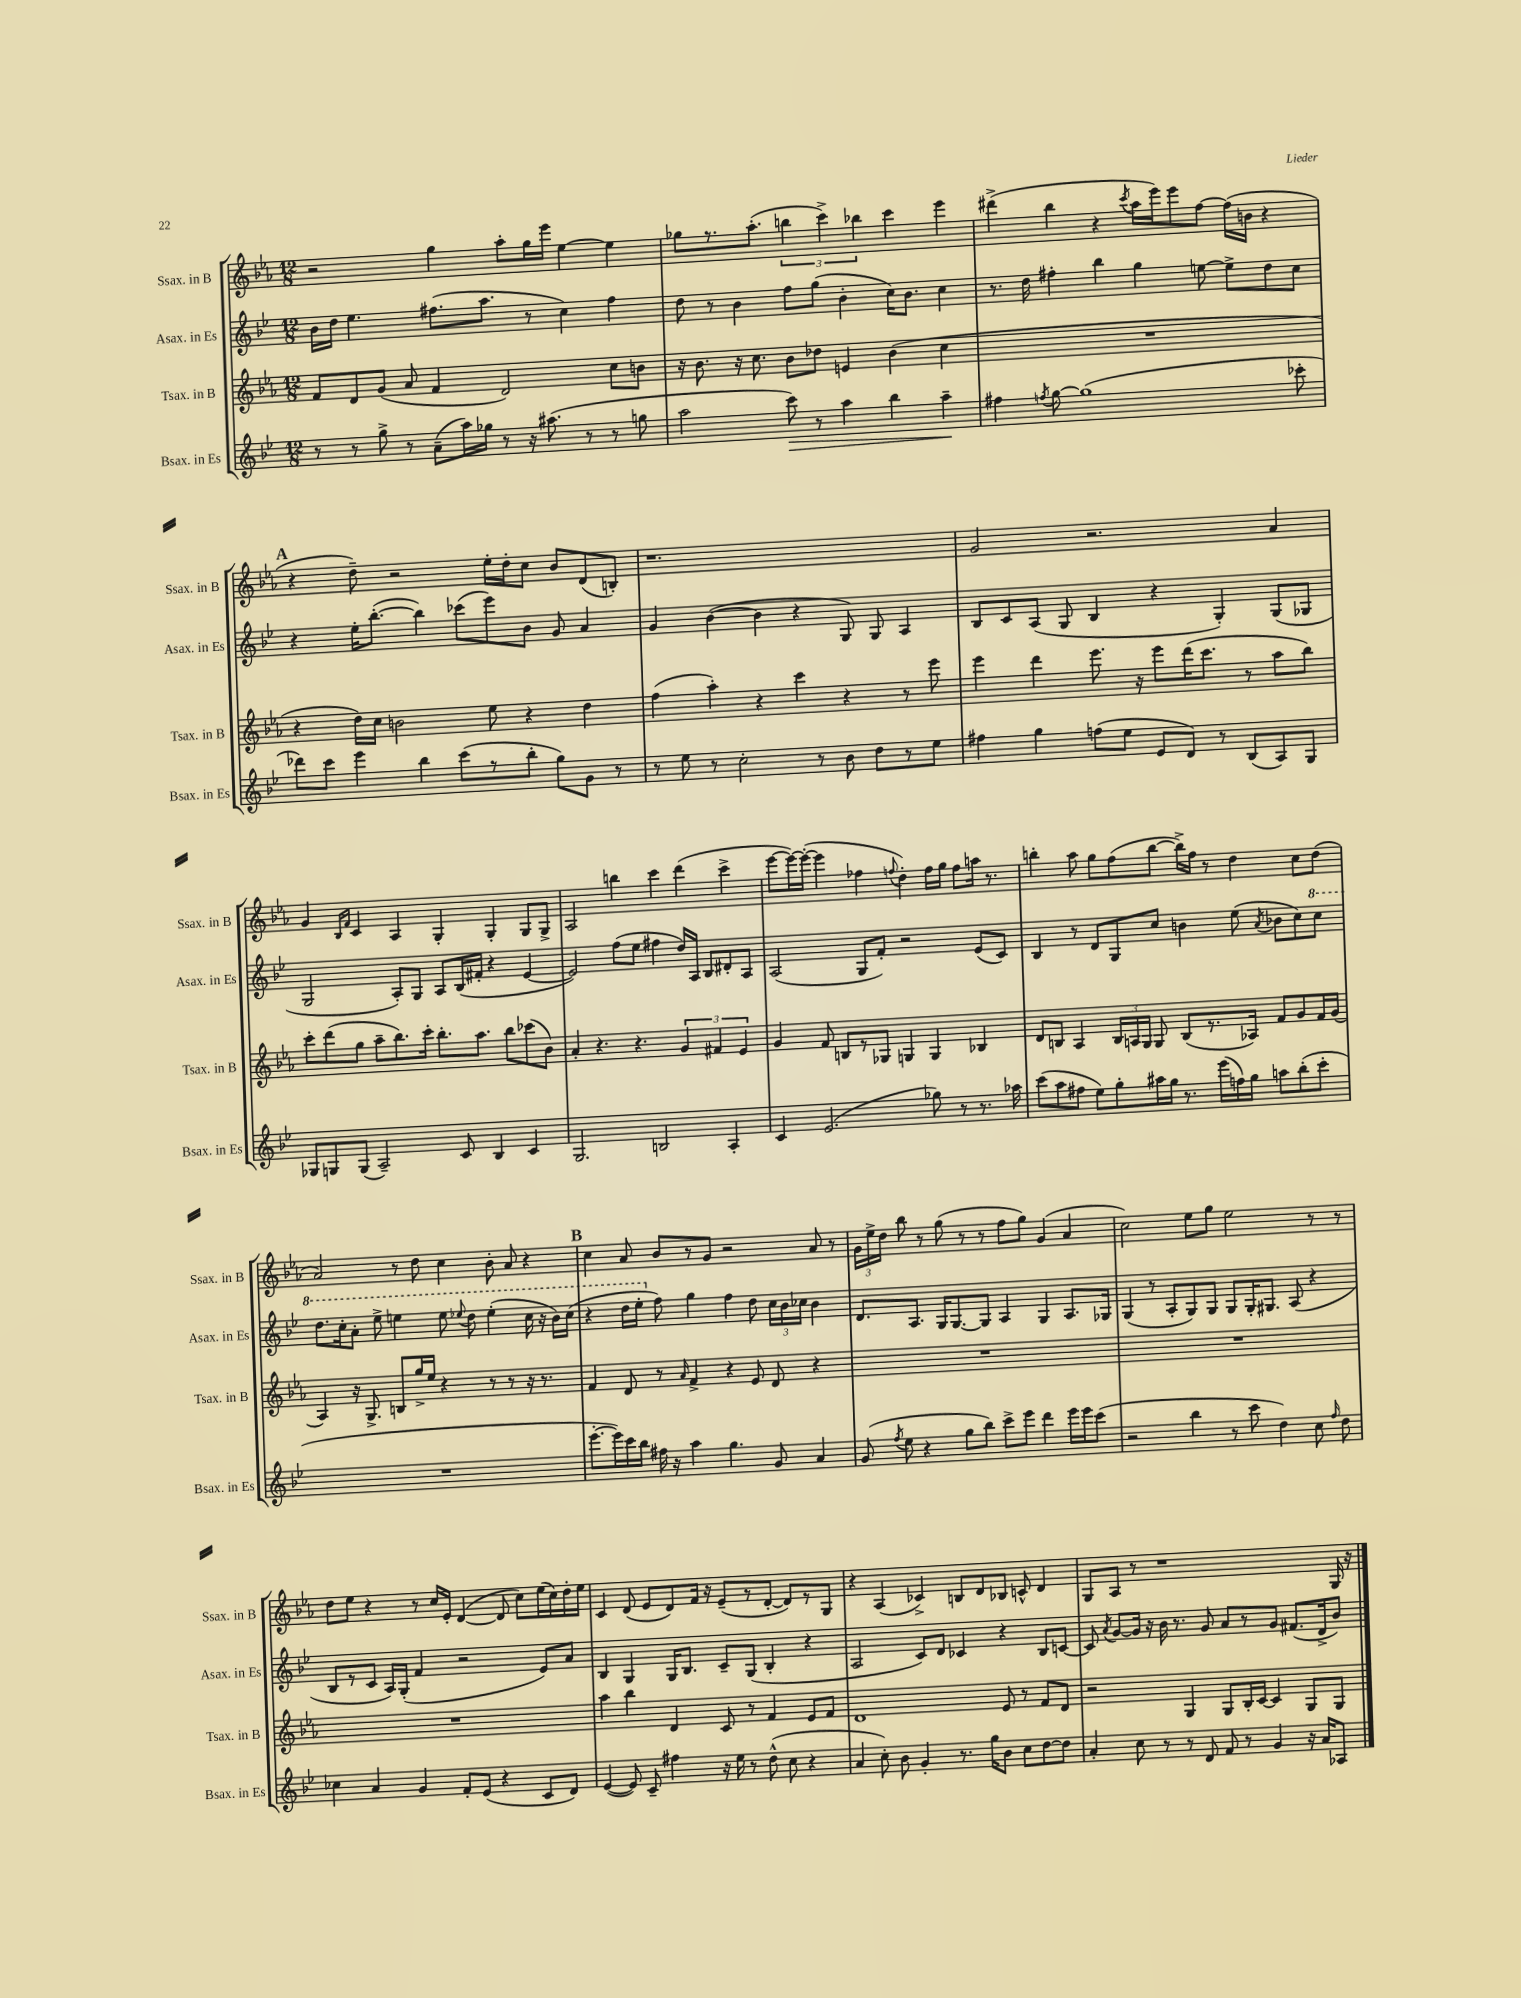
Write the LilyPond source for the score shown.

<<
\new StaffGroup <<
\new Staff = "s0" \with { instrumentName = "Ssax. in B" shortInstrumentName = "Ssax. in B" } {
    \clef treble \key ees \major \numericTimeSignature \time 12/8
    \autoBeamOff r2 g''4 aes''8[-. g''16 ees'''16] ees''4~ ees''4 |
    ges''8[ r8. aes''8.]-.( \tuplet 3/2 { b''4 c'''4->) bes''4 } c'''4 ees'''4 |
    dis'''4->( bes''4 r4 \acciaccatura { c'''8 } aes''16[ ees'''16) ees'''8 f''8]~ f''16[( b'16] r4 |
    \mark \markup { \bold "A" } r4 d''8--) r2 ees''16[-. d''16-. c''8] bes'8[ d'8( b8]-.) |
    r1. |
    g'2 r2. aes'4 |
    g'4 \grace { bes16[ f'16] } c'4 aes4 g4-. g4-. g8[ g8]-> |
    aes2 b''4 c'''4 d'''4( c'''4-> |
    ees'''8[~ ees'''16~) ees'''16]~-.( ees'''4 fes''4 \appoggiatura { f''8 } d''4-.) f''16[ g''16] f''8[ a''16] r8. |
    b''4-. aes''8 g''8[ f''8( b''8]~ b''16[->) f''16] r8 d''4 c''8[ d''8]( |
    aes'2) r8 d''8 c''4 bes'8-. aes'8 r4 |
    \mark \markup { \bold "B" } c''4 aes'8 bes'8[ r8 g'8] r2 aes'8 r8 |
    \tuplet 3/2 { g'16[ ees''16-> d''16] } bes''8 r8 g''8( r8 r8 f''8[ g''8]) g'4( aes'4 |
    c''2) ees''8[ g''8] ees''2 r8 r8 |
    d''8[ ees''8] r4 r8 c''16[ ees'16]-. d'4~( d'8 c''8[) ees''16( c''16) d''16-. ees''16] |
    c'4 d'8( ees'8[ d'8) f'16] r16 ees'8[--( r8 d'8]~-. d'8[) r8 g8] |
    r4 aes4( ces'4->) b8[ d'8 bes8] c'8-^ d'4 |
    g8[ aes8] r8 r1 g16 r16 \bar "|." |
}
\new Staff = "s1" \with { instrumentName = "Asax. in Es" shortInstrumentName = "Asax. in Es" } {
    \clef treble \key bes \major \numericTimeSignature \time 12/8
    \autoBeamOff bes'16[ d''16] ees''4. fis''8.[( a''8.] r8 c''4) fis''4 |
    d''8 r8 bes'4 f''8[ g''8]( bes'4-. c''16[) bes'8.] c''4 |
    r8. d''16 fis''4-. bes''4 g''4 e''8~ e''8[-> d''8 c''8] |
    \mark \markup { \bold "A" } r4 ees''16[-. bes''8.]~-.( bes''4) ces'''8[( ees'''8) bes'8] g'8 a'4 |
    g'4 bes'4~( bes'4 r4 g8) g8 a4 |
    bes8[ c'8 a8]( g8 bes4 r4 g4-.) g8[( ges8] |
    g2 a8[-.) g8] a8[ bes16( fis'16]-. r4 ees'4~ |
    ees'2) f''8[( ees''8] fis''4 d''16[) a16] bes8[ dis'8-. a8] |
    a2( g8[ f'8]-.) r2 ees'8[( c'8]) |
    bes4 r8 d'8[ g8 c''8] b'4 ees''8( \acciaccatura { a'8 } bes'8[ c''8) \ottava #1 c'''8] |
    d'''8.[ c'''16-. a''8]-. ees'''8-> e'''4 e'''8 \appoggiatura { ees'''8 } d'''8 ees'''4-.( c'''16 r16 bes''16[) c'''16]( |
    \mark \markup { \bold "B" } r4 d'''16[ ees'''16]-. \ottava #0 f''8) g''4 f''4 d''8 \tuplet 3/2 { c''16[ bes'16 ces''16] } bes'4 |
    d'8.[ a8.] g16[ g8.~ g8] a4 g4 a8.[ ges16] |
    g4( r8 a8[-. g8) g8] g8[ g16-. gis8.] a8( r4 |
    bes8[ r8 c'8] a16[) g16]-.( f'4 r2 ees'8[) a'8] |
    bes4 g4 g16[ bes8.] c'8[-- g8]( bes4-. r4 |
    a2 c'8[) d'8] ces'4 r4 bes8[ c'8]~ |
    c'8 \acciaccatura { a'8 } g'8[~ g'16] r16 bes'16 r8. g'8 a'8[ r8 g'8] fis'8.[( d'16-> bes'8]) \bar "|." |
}
\new Staff = "s2" \with { instrumentName = "Tsax. in B" shortInstrumentName = "Tsax. in B" } {
    \clef treble \key ees \major \numericTimeSignature \time 12/8
    \autoBeamOff f'8[ d'8 g'8]( aes'8 f'4 d'2) c''8[ b'8] |
    r16 bes'8. r16 c''8. bes'8[ des''8] e'4 bes'4( c''4 |
    R1. |
    \mark \markup { \bold "A" } r4 d''16[) c''16] b'2 ees''8 r4 d''4 |
    f''4( aes''4-.) r4 c'''4 r4 r8 ees'''8 |
    ees'''4 d'''4 ees'''8. r16 ees'''8[ d'''16( c'''8.] r8 aes''8[ bes''8]) |
    c'''8[-. d'''8( g''8] aes''8[-- bes''8.) c'''16]-. bes''8.[-. aes''8.] bes''8[ ces'''8( bes'8]) |
    aes'4-. r4. r4. \tuplet 3/2 { g'4 fis'4 ees'4 } |
    g'4 f'8 b8[ r8 ges8] g4 g4 bes4 |
    d'8[ b8] aes4 \tuplet 3/2 { b16[ a16 g16] } g8 b8[( r8. aes16]) f'8[ g'8 f'16 g'16]( |
    aes4) r16 g8.-> b8[ g''16-> ees''16] r4 r8 r8 r16 r8. |
    \mark \markup { \bold "B" } f'4 d'8 r8 \grace { aes'16 } f'4-> r4 ees'8 d'8 r4 |
    R1. |
    R1. |
    R1. |
    aes''4 bes''4 d'4 c'8 r8 f'4 ees'8[ f'8] |
    d'1 ees'8 r8 f'8[ d'8] |
    r2 g4 g8[ bes16-. c'16]~ c'4 g8[ g8] \bar "|." |
}
\new Staff = "s3" \with { instrumentName = "Bsax. in Es" shortInstrumentName = "Bsax. in Es" } {
    \clef treble \key bes \major \numericTimeSignature \time 12/8
    \autoBeamOff r8 r8 g''8-> r8 a'8[--( a''16) ges''16] r8 r16 ais''8.( r8 r8 g''8 |
    a''2 c'''8\>) r8 a''4 bes''4 a''4--\! |
    fis''4 \acciaccatura { f''8 } g''8~ g''1( ces'''8-. |
    \mark \markup { \bold "A" } des'''8[) c'''8] ees'''4 bes''4 c'''8[( r8 bes''8]-. g''8[) g'8] r8 |
    r8 ees''8 r8 c''2-. r8 bes'8 d''8[ r8 ees''8] |
    fis''4 g''4 f''8[( ees''8] ees'8[ d'8]) r8 bes8[( a8) g8] |
    ges8[ g8 g8]( a2--) c'8 bes4 c'4 |
    g2. b2 a4-. |
    c'4 ees'2.( ges''8) r8 r8. aes''16 |
    c'''8[( a''8 fis''8] ees''8[) g''8-. ais''16 g''16] r8. ees'''16[( f''16) g''16] a''8[ bes''8-.( c'''8]-. |
    R1. |
    \mark \markup { \bold "B" } ees'''8.[~-. ees'''16) c'''16 bes''16] fis''16 r16 a''4 g''4. g'8 a'4 |
    g'8( \acciaccatura { f''8 } ees''8 r4 g''8[ bes''8]) c'''8[-> ees'''8] d'''4 ees'''16[ ees'''16 c'''8]( |
    r2 bes''4 r8 c'''8 d''4) c''8 \grace { f''16 } d''8 |
    ces''4 a'4 g'4 f'8[-. ees'8]( r4 c'8[ d'8]) |
    ees'4~( ees'8) c'8-- fis''4 r16 ees''16 r8 d''8-^( c''8 r4 |
    a'4 c''8-.) bes'8 g'4-. r8. g''16[ bes'8] c''8[ d''8~ d''8] |
    a'4-. c''8 r8 r8 d'8 f'8 r8 g'4 r16 a'16[ aes8] \bar "|." |
}
>>
>>
\layout { \context { \Score \remove "Bar_number_engraver" } }
